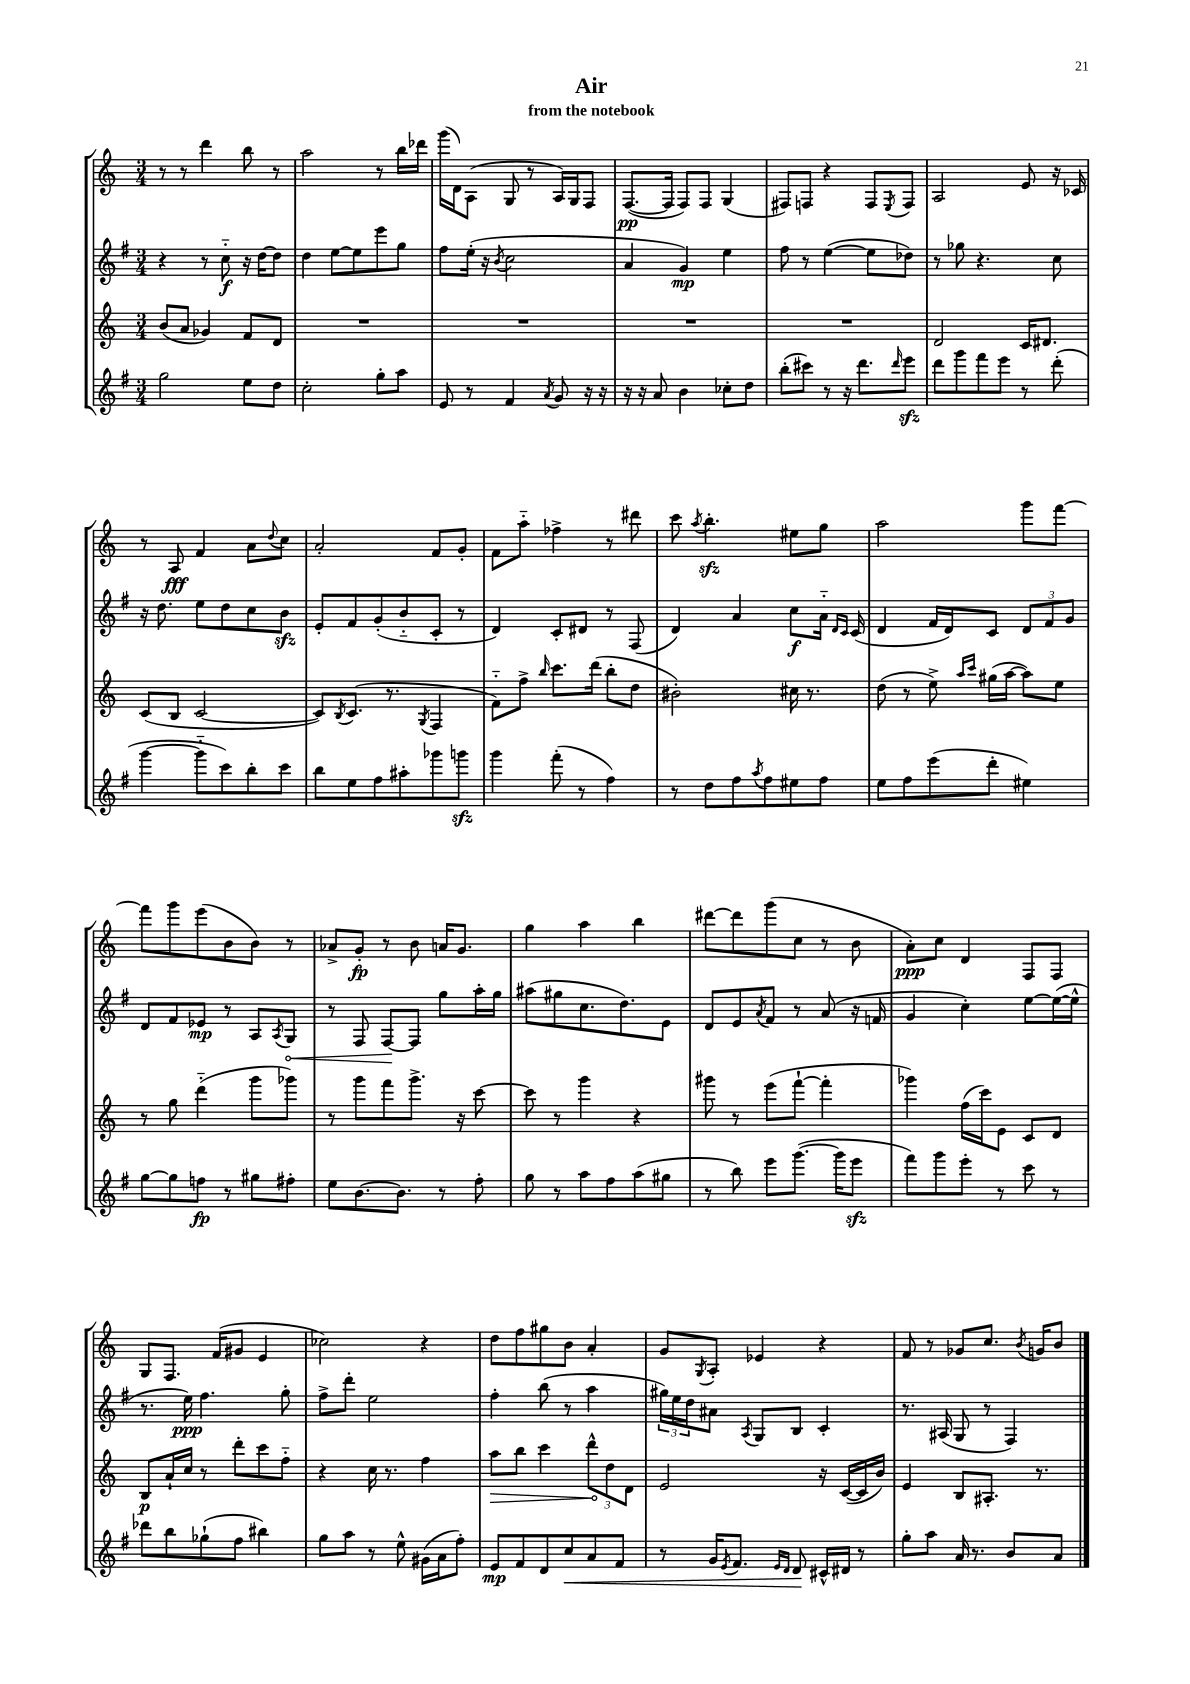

**kern	**dynam	**kern	**dynam	**kern	**dynam	**kern	**dynam
*part4	*part4	*part3	*part3	*part2	*part2	*part1	*part1
*staff4	*staff4	*staff3	*staff3	*staff2	*staff2	*staff1	*staff1
*clefG2	*	*clefG2	*	*clefG2	*	*clefG2	*
*k[f#]	*	*k[]	*	*k[f#]	*	*k[]	*
*M3/4	*	*M3/4	*	*M3/4	*	*M3/4	*
=1	=1	=1	=1	=1	=1	=1	=1
2gg\	.	(8b/L	.	4r	.	8r	.
.	.	8a/J	.	.	.	8r	.
.	.	4g-X/)	.	8r	.	4ddd\	.
.	.	.	.	8cc\	f	.	.
8ee\L	.	8f/L	.	16r	.	8bb\	.
.	.	.	.	[16dd\KL	.	.	.
8dd\J	.	8d/J	.	8dd\J]	.	8r	.
=2	=2	=2	=2	=2	=2	=2	=2
2cc'\	.	2.r	.	4dd\	.	2aa\	.
.	.	.	.	[8ee\L	.	.	.
.	.	.	.	8ee\]	.	.	.
8gg'\L	.	.	.	8eee\	.	8r	.
8aa\J	.	.	.	8gg\J	.	16bb\LL	.
.	.	.	.	.	.	16ddd-X\JJ	.
=3	=3	=3	=3	=3	=3	=3	=3
8e/	.	2.r	.	8ff#\L	.	(16ggg\LL	.
.	.	.	.	.	.	16d\J)	.
8r	.	.	.	(16ee'\Jk	.	(8A\J	.
.	.	.	.	16r	.	.	.
.	.	.	.	8qb/	.	.	.
4f#/	.	.	.	2cc\	.	8G/	.
.	.	.	.	.	.	8r	.
8qa/	.	.	.	.	.	.	.
8g/	.	.	.	.	.	16A/LL)	.
.	.	.	.	.	.	16G/J	.
16r	.	.	.	.	.	8F/J	.
16r	.	.	.	.	.	.	.
=4	=4	=4	=4	=4	=4	=4	=4
16r	.	2.r	.	4a/	.	([8.F/L	pp
16r	.	.	.	.	.	.	.
8a/	.	.	.	.	.	.	.
.	.	.	.	.	.	16F/Jk]	.
4b\	.	.	.	4g/)	mp	8F/L)	.
.	.	.	.	.	.	8F/J	.
8cc-X'\L	.	.	.	4ee\	.	(4G/	.
8dd\J	.	.	.	.	.	.	.
=5	=5	=5	=5	=5	=5	=5	=5
(8bb'\L	.	2.r	.	8ff#\	.	8F#X/L)	.
8ccc#X\J)	.	.	.	8r	.	8Fn/J	.
8r	.	.	.	([4ee\	.	4r	.
16r	.	.	.	.	.	.	.
8.ddd\L	.	.	.	.	.	.	.
.	.	.	.	8ee\L]	.	8F/L	.
16qqddd/	.	.	.	.	.	8qE/	.
8eeezz\J	.	.	.	8dd-X\J)	.	8F/J	.
=6	=6	=6	=6	=6	=6	=6	=6
8ddd\L	.	2d/	.	8r	.	2A/	.
8ggg\	.	.	.	8gg-X\	.	.	.
8fff#\	.	.	.	4.r	.	.	.
8eee\J	.	.	.	.	.	.	.
8r	.	16c/KL	.	.	.	8e/	.
.	.	8.d#X/J	.	.	.	.	.
(8ddd'\	.	.	.	8cc\	.	16r	.
.	.	.	.	.	.	16c-X/	.
!!LO:LB:g=z
=7	=7	=7	=7	=7	=7	=7	=7
[4ggg\	.	(8c/L	.	16r	.	8r	.
.	.	.	.	8.dd\	.	.	.
.	.	8B/J	.	.	.	8A/	fff
8ggg\L]	.	[2c/	.	8ee\L	.	4f/	.
8ccc\)	.	.	.	8dd\	.	.	.
8bb'\	.	.	.	8cc\	.	8a\L	.
.	.	.	.	.	.	8qqdd/	.
8ccc\J	.	.	.	8bzz\J	.	8cc\J	.
=8	=8	=8	=8	=8	=8	=8	=8
8bb\L	.	8c/L])	.	8e'/L	.	2a'/	.
.	.	8qB/	.	.	.	.	.
8ee\	.	(8.c/J	.	8f#/	.	.	.
8ff#\	.	.	.	(8g'/	.	.	.
.	.	8.r	.	.	.	.	.
8aa#X'\	.	.	.	8b/	.	.	.
.	.	8qG/	.	.	.	.	.
8ggg-X\	.	4F/	.	8c'/J	.	8f/L	.
8gggnzz\J	.	.	.	8r	.	8g'/J	.
=9	=9	=9	=9	=9	=9	=9	=9
4ggg\	.	8f\L)	.	4d/)	.	8f\L	.
.	.	8ff^\J	.	.	.	8aa\J	.
.	.	16qqbb/	.	.	.	.	.
(8fff#'\	.	8.ccc\L	.	8c'/L	.	4ff-X^\	.
8r	.	.	.	8d#X/J	.	.	.
.	.	(16ddd\Jk	.	.	.	.	.
4ff#\)	.	8bb'\L	.	8r	.	8r	.
.	.	8dd\J	.	(8F#/	.	8ddd#X\	.
=10	=10	=10	=10	=10	=10	=10	=10
8r	.	2b#X'\)	.	4d/)	.	8ccc\	.
.	.	.	.	.	.	8qaa/	.
8dd\L	.	.	.	.	.	4.bbzz'\	.
8ff#\	.	.	.	4a/	.	.	.
8qaa/	.	.	.	.	.	.	.
8ff#\	.	.	.	.	.	.	.
8ee#X\	.	16cc#X\	.	8cc\L	f	8ee#X\L	.
.	.	8.r	.	.	.	.	.
8ff#\J	.	.	.	16a\Jk	.	8gg\J	.
.	.	.	.	16qqd/LL	.	.	.
.	.	.	.	16qqc/JJ	.	.	.
.	.	.	.	(16c/	.	.	.
=11	=11	=11	=11	=11	=11	=11	=11
8ee\L	.	(8dd\	.	4d/	.	2aa\	.
8ff#\	.	8r	.	.	.	.	.
(8eee\	.	8ee^\)	.	16f#/LL	.	.	.
.	.	.	.	16d/J)	.	.	.
.	.	16qqaa/LL	.	.	.	.	.
.	.	16qqccc/JJ	.	.	.	.	.
8ddd'\J	.	(16gg#X\LL	.	8c/J	.	.	.
.	.	[16aa\JJ	.	.	.	.	.
4ee#X\)	.	8aa\L])	.	12d/L	.	8ggg\L	.
.	.	.	.	12f#/	.	.	.
.	.	8ee\J	.	.	.	[8fff\J	.
.	.	.	.	12g/J	.	.	.
!!LO:LB:g=z
=12	=12	=12	=12	=12	=12	=12	=12
[8gg\L	.	8r	.	8d/L	.	8fff\L]	.
8gg\]	.	8gg\	.	8f#/	.	8ggg\	.
8ffn\J	fp	(4ddd\	.	8e-X/J	mp	(8eee\	.
8r	.	.	.	8r	.	8b\	.
8gg#X\L	.	8ggg\L	.	8A/L	.	8b\J)	.
.	.	.	.	8qA/	.	.	.
!	!	!	!	!	!LO:HP:b	!	!
8ff#X'\J	.	8ggg-X\J)	.	8G/J	<	8r	.
=13	=13	=13	=13	=13	=13	=13	=13
8ee\L	.	8r	.	8r	.	8a-X^/L	.
[8.b\	.	8ggg\L	.	8F#/	.	8g'/J	fp
.	.	8fff\	.	[8F#/L	.	8r	.
8.b\J]	.	.	.	.	.	.	.
.	.	8.ggg^\J	.	8F#/J]	[	8b\	.
8r	.	.	.	8gg\L	.	16an/KL	.
.	.	16r	.	.	.	8.g/J	.
8ff#'\	.	[8ccc\	.	16aa'\L	.	.	.
.	.	.	.	16gg\JJ	.	.	.
=14	=14	=14	=14	=14	=14	=14	=14
8gg\	.	8ccc\]	.	(8aa#X\L	.	4gg\	.
8r	.	8r	.	8gg#X\	.	.	.
8aa\L	.	4ggg\	.	8.cc\	.	4aa\	.
8ff#\	.	.	.	.	.	.	.
.	.	.	.	8.dd\)	.	.	.
(8aa\	.	4r	.	.	.	4bb\	.
8gg#X\J	.	.	.	8e\J	.	.	.
=15	=15	=15	=15	=15	=15	=15	=15
8r	.	8ggg#X\	.	8d/L	.	[8ddd#X\L	.
8bb\)	.	8r	.	8e/	.	8ddd#\]	.
.	.	.	.	8qa/	.	.	.
8eee\L	.	(8eee\L	.	8f#/J	.	(8ggg\	.
([8.ggg\J	.	[8fff`\J	.	8r	.	8cc\J	.
.	.	4fff'\]	.	(8a/	.	8r	.
16ggg\KL]	.	.	.	.	.	.	.
8eeezz\J	.	.	.	16r	.	8b\	.
.	.	.	.	16fn/	.	.	.
=16	=16	=16	=16	=16	=16	=16	=16
8fff#\L)	.	4ggg-X\)	.	4g/	.	8a'\L)	ppp
8ggg\	.	.	.	.	.	8cc\J	.
8eee'\J	.	(16ff\LL	.	4cc'\)	.	4d/	.
.	.	16ccc\J)	.	.	.	.	.
8r	.	8e\J	.	.	.	.	.
8ccc\	.	8c/L	.	[8ee\L	.	8F/L	.
8r	.	8d/J	.	(16ee\L_	.	8F/J	.
.	.	.	.	16ee^^\JJ]	.	.	.
!!LO:LB:g=z
=17	=17	=17	=17	=17	=17	=17	=17
8ddd-X\L	.	8B/L	p	8.r	.	8G/L	.
8bb\	.	16a`/L	.	.	.	8.F/J	.
.	.	16cc/JJ	.	16ee\)	ppp	.	.
(8gg-X`\	.	8r	.	4.ff#\	.	.	.
.	.	.	.	.	.	(16f/KL	.
8ff#\J	.	8ddd'\L	.	.	.	8g#X/J	.
4bb#X\)	.	8ccc\	.	.	.	4e/	.
.	.	8ff\J	.	8gg'\	.	.	.
=18	=18	=18	=18	=18	=18	=18	=18
8gg\L	.	4r	.	8ff#^\L	.	2cc-X\)	.
8aa\J	.	.	.	8ddd'\J	.	.	.
8r	.	16cc\	.	2ee\	.	.	.
.	.	8.r	.	.	.	.	.
8ee^^\	.	.	.	.	.	.	.
(16g#X\LL	.	4ff\	.	.	.	4r	.
16a\J	.	.	.	.	.	.	.
8ff#'\J)	.	.	.	.	.	.	.
=19	=19	=19	=19	=19	=19	=19	=19
!	!	!	!LO:HP:b	!	!	!	!
8e/L	mp	8aa\L	>	4ff#'\	.	8dd\L	.
8f#/	.	8bb\J	.	.	.	8ff\	.
8d/	.	4ccc\	.	(8bb\	.	8gg#X\	.
!	!LO:HP:b	!	!	!	!	!	!
8cc/	<	.	.	8r	.	8b\J	.
8a/	.	12ddd^^\L	.	4aa\	.	4a'/	.
.	.	12dd\	]	.	.	.	.
8f#/J	.	.	.	.	.	.	.
.	.	12d\J	.	.	.	.	.
=20	=20	=20	=20	=20	=20	=20	=20
8r	.	2e/	.	24gg#X\LL)	.	8g/L	.
.	.	.	.	24ee\	.	.	.
.	.	.	.	24dd\J	.	.	.
.	.	.	.	.	.	8qG/	.
16g/KL	.	.	.	8a#X\J	.	8A'/J	.
8qe/	.	.	.	.	.	.	.
8.f#/J	.	.	.	.	.	.	.
.	.	.	.	8qA/	.	.	.
.	.	.	.	8G/L	.	4e-X/	.
16qqe/LL	.	.	.	.	.	.	.
16qqd/JJ	.	.	.	.	.	.	.
8d/	.	.	.	8B/J	.	.	.
16c#X^^/LL	[	16r	.	4c'/	.	4r	.
16d#X/JJ	.	([16c/LL	.	.	.	.	.
8r	.	16c/]	.	.	.	.	.
.	.	16b/JJ)	.	.	.	.	.
=21	=21	=21	=21	=21	=21	=21	=21
8gg'\L	.	4e/	.	8.r	.	8f/	.
8aa\J	.	.	.	.	.	8r	.
.	.	.	.	(16A#X/	.	.	.
16a/	.	8B/L	.	8G/	.	8g-X/L	.
8.r	.	.	.	.	.	.	.
.	.	8.A#X'/J	.	8r	.	8.cc/J	.
8b/L	.	.	.	4F#/)	.	.	.
.	.	.	.	.	.	8qb/	.
.	.	8.r	.	.	.	16gn/KL	.
8a/J	.	.	.	.	.	8b/J	.
==	==	==	==	==	==	==	==
*-	*-	*-	*-	*-	*-	*-	*-
